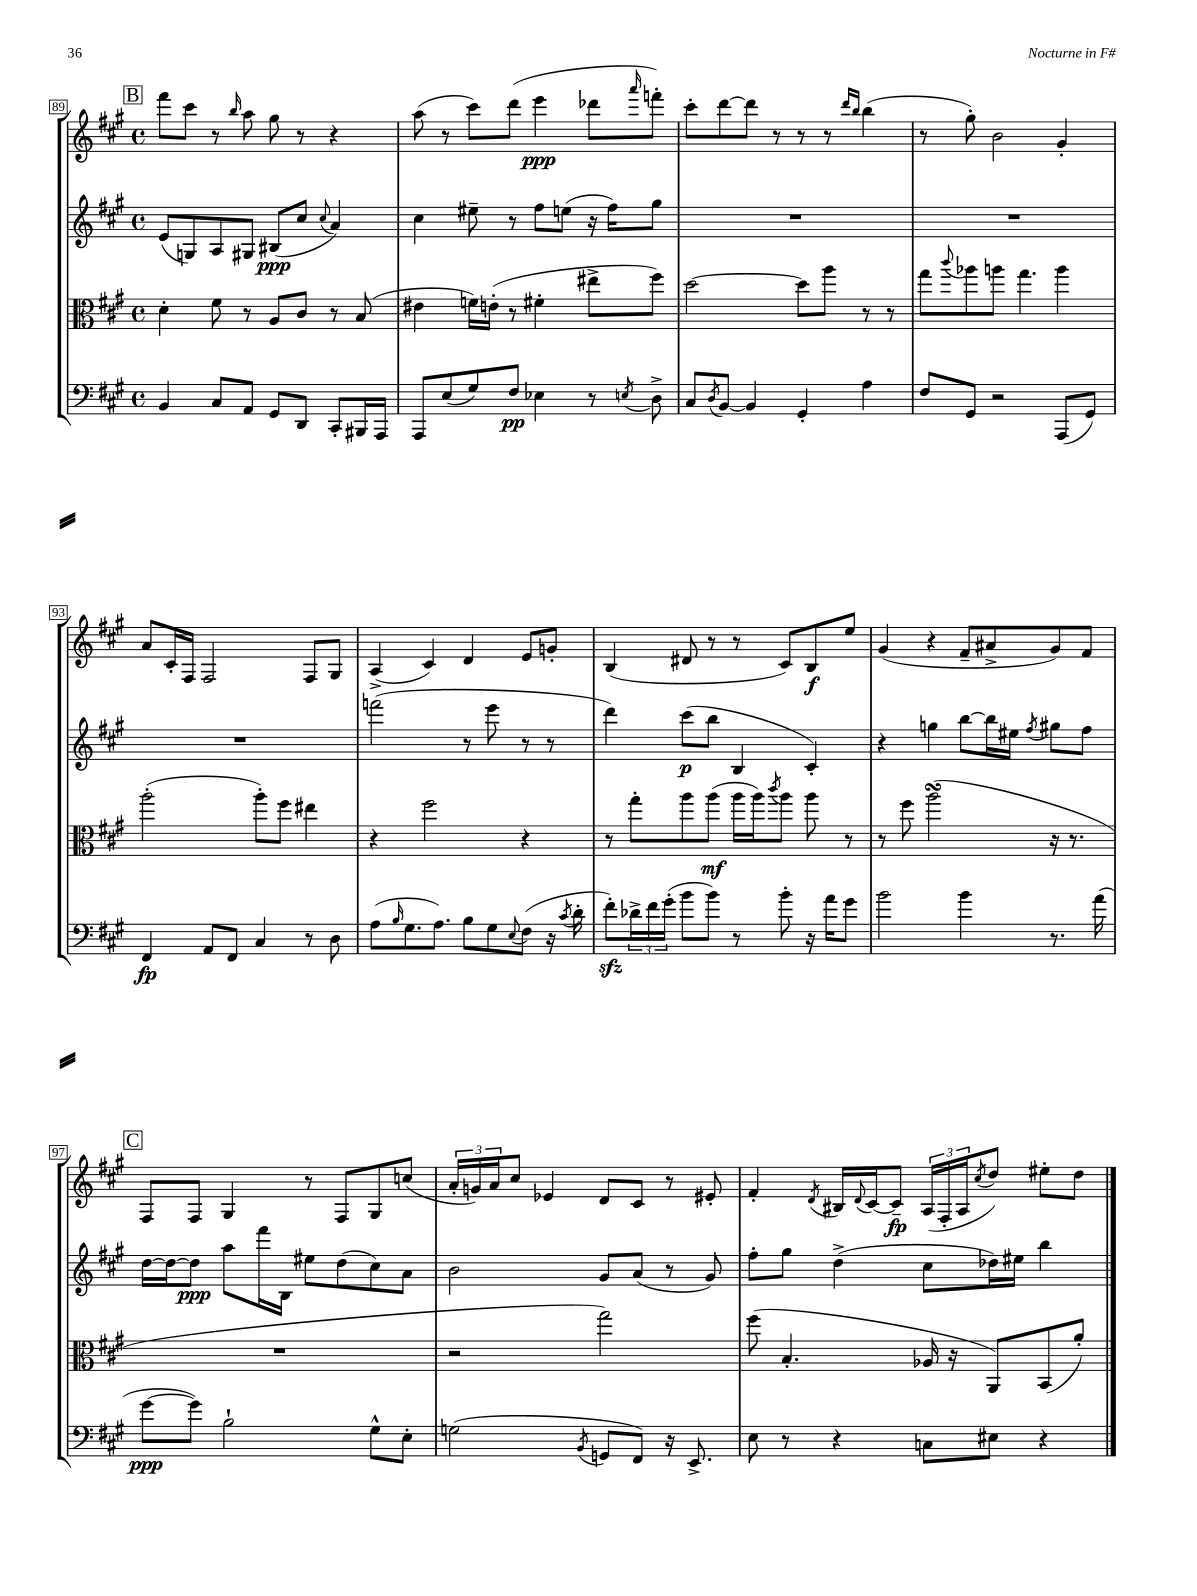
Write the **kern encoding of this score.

**kern	**kern	**kern	**kern
*staff4	*staff3	*staff2	*staff1
*clefF4	*clefC3	*clefG2	*clefG2
*k[f#c#g#]	*k[f#c#g#]	*k[f#c#g#]	*k[f#c#g#]
*M4/4	*M4/4	*M4/4	*M4/4
*met(c)	*met(c)	*met(c)	*met(c)
4BB	4d'	(8e	8fff#
.	.	8G)	8ccc#
8C#	8f#	8A	8r
.	.	.	16qqbb
8AA	8r	8G#	8aa
8GG#	8A	(8B#	8gg#
8DD	8c#	8cc#	8r
.	.	8qqcc#	.
8CC#'	8r	4a)	4r
16BBB#	(8B	.	.
16AAA	.	.	.
=	=	=	=
8AAA	4e#	4cc#	(8aa
(8E	.	.	8r
8G#)	16f)	8ee#~	8ccc#)
.	(16e'	.	.
8F#	8r	8r	(8ddd
4E-	4f#'	8ff#	4eee
.	.	(8ee	.
8r	8ee#^	16r	8ddd-
.	.	16ff#)	.
8qE	.	.	16qqaaa
8D^	8ff#)	8gg#	8fff')
=	=	=	=
8C#	[2dd	1r	8ccc#'
8qD	.	.	.
[8BB	.	.	[8ddd
4BB]	.	.	8ddd]
.	.	.	8r
4GG#'	8dd]	.	8r
.	8aa	.	8r
.	.	.	16qqddd
.	.	.	16qqbb
4A	8r	.	(4bb
.	8r	.	.
=	=	=	=
8F#	8gg#	1r	8r
.	8qqccc#	.	.
8GG#	8aa-	.	8gg#')
2r	8aa	.	2b
.	4.gg#	.	.
(8AAA	4aa	.	4g#'
8GG#)	.	.	.
=	=	=	=
4FF#	(2aa'	1r	8a
.	.	.	16c#'
.	.	.	16F#
8AA	.	.	2F#
8FF#	.	.	.
4C#	8aa')	.	.
.	8ff#	.	.
8r	4ee#	.	8F#
8D	.	.	8G#
=	=	=	=
(8A	4r	(2fff	(4A^
16qqB	.	.	.
8.G#	.	.	.
.	2ff#	.	4c#)
8.A)	.	.	.
8B	.	8r	4d
8G#	.	8eee	.
8qqE	.	.	.
(8F#	4r	8r	8e
16r	.	8r	8g'
8qc#	.	.	.
16d'	.	.	.
=	=	=	=
8f#')	8r	4ddd)	(4B
24d-^	8gg#'	.	.
24f#	.	.	.
(24g#'	.	.	.
8b	8aa	(8ccc#	8d#
8b)	(8aa	8bb	8r
8r	16aa	4B	8r
.	16aa)	.	.
.	8qccc#	.	.
8b'	8aa	.	8c#)
16r	8aa	4c#')	8B
16a	.	.	.
8g#	8r	.	8ee
=	=	=	=
2b	8r	4r	(4g#
.	8ff#	.	.
.	(2aa	4gg	4r
4b	.	[8bb	8f#~
.	.	16bb]	8a#^
.	.	16ee#	.
.	.	8qff#	.
8.r	16r	8gg#	8g#)
.	8.r	.	.
.	.	8ff#	8f#
(16a	.	.	.
=	=	=	=
[8g#	1r	[16dd	8F#
.	.	16dd_	.
8g#])	.	8dd]	8F#
2B`	.	8aa	4G#
.	.	16fff#	.
.	.	16B	.
.	.	8ee#	8r
.	.	(8dd	8F#
8G#^^	.	8cc#)	8G#
8E'	.	8a	(8cc
=	=	=	=
(2G	2r	2b	24a'
.	.	.	24g)
.	.	.	24a
.	.	.	8cc#
.	.	.	4e-
8qBB	.	.	.
8GG	2gg#)	8g#	8d
8FF#)	.	(8a	8c#
16r	.	8r	8r
8.EE^	.	.	.
.	.	8g#)	8e#'
=	=	=	=
8E	(8ff#	8ff#'	4f#'
8r	4.B'	8gg#	.
.	.	.	8qd
4r	.	(4dd^	16B#
.	.	.	8qqd
.	.	.	[16c#
.	.	.	8c#~]
8C	16A-	8cc#	(24A
.	.	.	24F#'
.	16r	.	.
.	.	.	24A
.	.	.	8qcc#
8E#	8AA)	16dd-)	8dd)
.	.	16ee#	.
4r	(8BB	4bb	8ee#'
.	8a')	.	8dd
==	==	==	==
*-	*-	*-	*-
